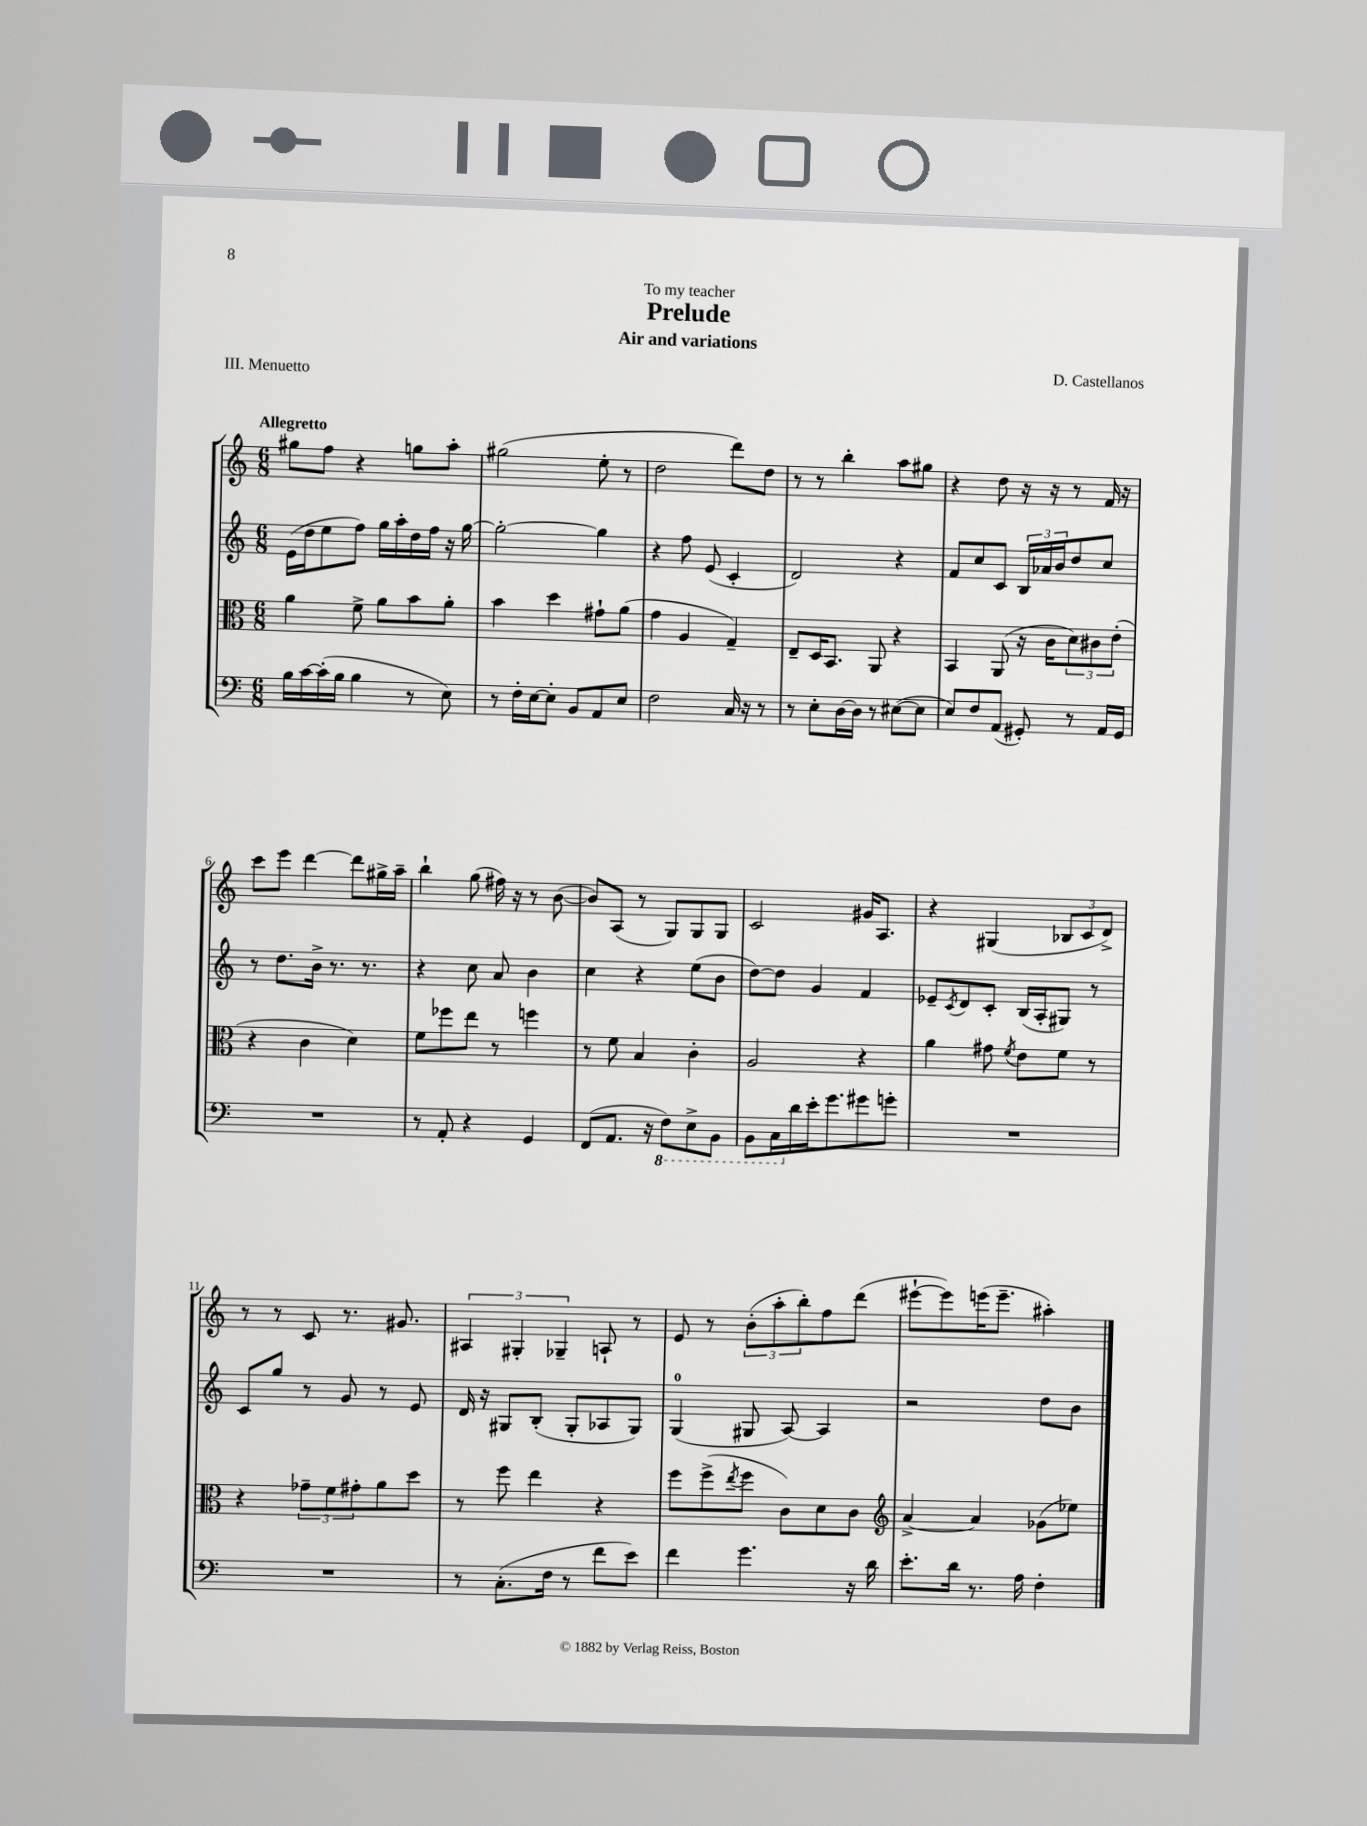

**kern	**kern	**kern	**kern
*part4	*part3	*part2	*part1
*staff4	*staff3	*staff2	*staff1
*clefF4	*clefC3	*clefG2	*clefG2
*k[]	*k[]	*k[]	*k[]
*M6/8	*M6/8	*M6/8	*M6/8
=1	=1	=1	=1
!	!	!	!LO:TX:a:B:t=Allegretto
16B\LL	4a\	(16e\LL	8gg#X\L
[16c\	.	16dd\J	.
(16c'\]	.	8ee\	8ff\J
16B\JJ	.	.	.
4B\	8f^\	8ff\J)	4r
.	8a\L	16gg\LL	.
.	.	16aa'\	.
8r	8b\	16dd\	8ggn\L
.	.	16ff\JJ	.
8E\)	8a'\J	16r	8aa'\J
.	.	[16gg\	.
=2	=2	=2	=2
8r	4b\	2gg'\_	(2gg#X\
16F'\LL	.	.	.
[16E\J	.	.	.
8E'\J]	4dd\	.	.
8BB/L	.	.	.
8AA/	8g#X`\L	4gg\]	8ee'\
8E/J	(8a\J	.	8r
=3	=3	=3	=3
2F\	4g\	4r	2dd\
.	4A/	8ff\	.
.	.	(8e/	.
16C/	4G~/)	4c'/	8ddd\L)
16r	.	.	.
8r	.	.	8dd\J
=4	=4	=4	=4
8r	8E~/L	2d/)	8r
8E'\L	16D/K	.	8r
.	8.BB/J	.	.
[16D\L	.	.	4bb'\
16D\JJ]	.	.	.
8r	8AA/	.	.
([8E#X\L	4r	4r	8aa\L
8E#\J]	.	.	8gg#X\J
=5	=5	=5	=5
8E/L)	4BB/	8f/L	4r
8F/	.	8cc/	.
(8AA/J	(8AA/	8c/J	8dd\
8GG#X'/)	16r	24B/LL	16r
.	.	24a-X/	.
.	16c\KL	.	16r
.	.	24b/J	.
8r	12d\)	8dd/	8r
.	12c#X\	.	.
16AA/LL	.	8cc/J	16f/
.	(12e'\J	.	.
16GG#/JJ	.	.	16r
!!LO:LB:g=z
=6	=6	=6	=6
2.r	4r	8r	8ccc\L
.	.	8.dd\L	8eee\J
.	4c\	.	[4ddd\
.	.	16b^\Jk	.
.	.	8.r	.
.	4d\)	.	8ddd\L]
.	.	8.r	.
.	.	.	16gg#X^\L
.	.	.	16aa~\JJ
=7	=7	=7	=7
8r	8f\L	4r	4bb`\
8AA'/	8ff-X\	.	.
4r	8ee\J	8cc\	(8gg\
.	8r	8a/	16ff#X\)
.	.	.	16r
4GG/	4ffn\	4b\	8r
.	.	.	([8b\
=8	=8	=8	=8
(8FF/L	8r	4cc\	8b/L])
8.AA/J	8f\	.	(8A/J
.	4B/	4r	8r
16r	.	.	.
*8ba	*	*	*
8FF\L)	.	.	8G/L)
8EE^\	4c'\	(8ee\L	8G/
8BBB\J	.	8b\J	8G/J
=9	=9	=9	=9
8BBB\L	2A/	[8dd\L)	2c/
16CC\L	.	8dd\J]	.
*X8ba	*	*	*
16d\	.	.	.
16e'\J	.	4g/	.
8.g\	.	.	.
8g#X\	4r	4f/	16g#X/KL
.	.	.	8.A/J
8gn'\J	.	.	.
=10	=10	=10	=10
2.r	4a\	8e-X~/L	4r
.	.	8qc/	.
.	.	8d/	.
.	8g#X\	8c'/J	(4G#X/
.	8qf/	.	.
.	8e\L	(16B/LL	.
.	.	16A'/J	.
.	8f\J	8G#X/J)	12B-X/L
.	.	.	12c/
.	8r	8r	.
.	.	.	12d^/J)
!!LO:LB:g=z
=11	=11	=11	=11
2.r	4r	8c/L	8r
.	.	8gg/J	8r
.	12g-X~\L	8r	8c/
.	12f\	.	.
.	.	8g/	8.r
.	12g#X'\	.	.
.	8a\	8r	.
.	.	.	8.g#X/
.	8dd\J	8e/	.
=12	=12	=12	=12
8r	8r	16d/	6A#X/
.	.	16r	.
(8.C'\L	8ff\	8G#X/L	.
.	.	.	6G#X'/
.	4ee\	(8B'/J	.
16F\Jk	.	.	.
.	.	.	6G-X~/
8r	.	8G#'/L	.
8f\L	4r	8A-X/	8An`/
8e\J)	.	8G#/J)	8r
=13	=13	=13	=13
4f\	8ff\L	(4G/	8e/
.	(8ff^\	.	8r
.	8qee/	.	.
4.g\	8ff\J	8G#X/	(12b'\L
.	.	.	12aa'\
.	8c\L)	[8A/)	.
.	.	.	12bb'\)
.	8d\	4A/]	8ff\
16r	8c\J	.	(8ddd\J
16d\	.	.	.
=14	=14	=14	=14
*	*clefG2	*	*
8.e'\L	[4a^/	2r	[8eee#X`\L
.	.	.	8eee#\])
16d\Jk	.	.	.
8.r	4a/]	.	(16eeen\K
.	.	.	8.eee~\J
16A\	.	.	.
4F'\	(8g-X\L	8dd\L	4aa#X'\)
.	8ee-X\J)	8b\J	.
==	==	==	==
*-	*-	*-	*-
